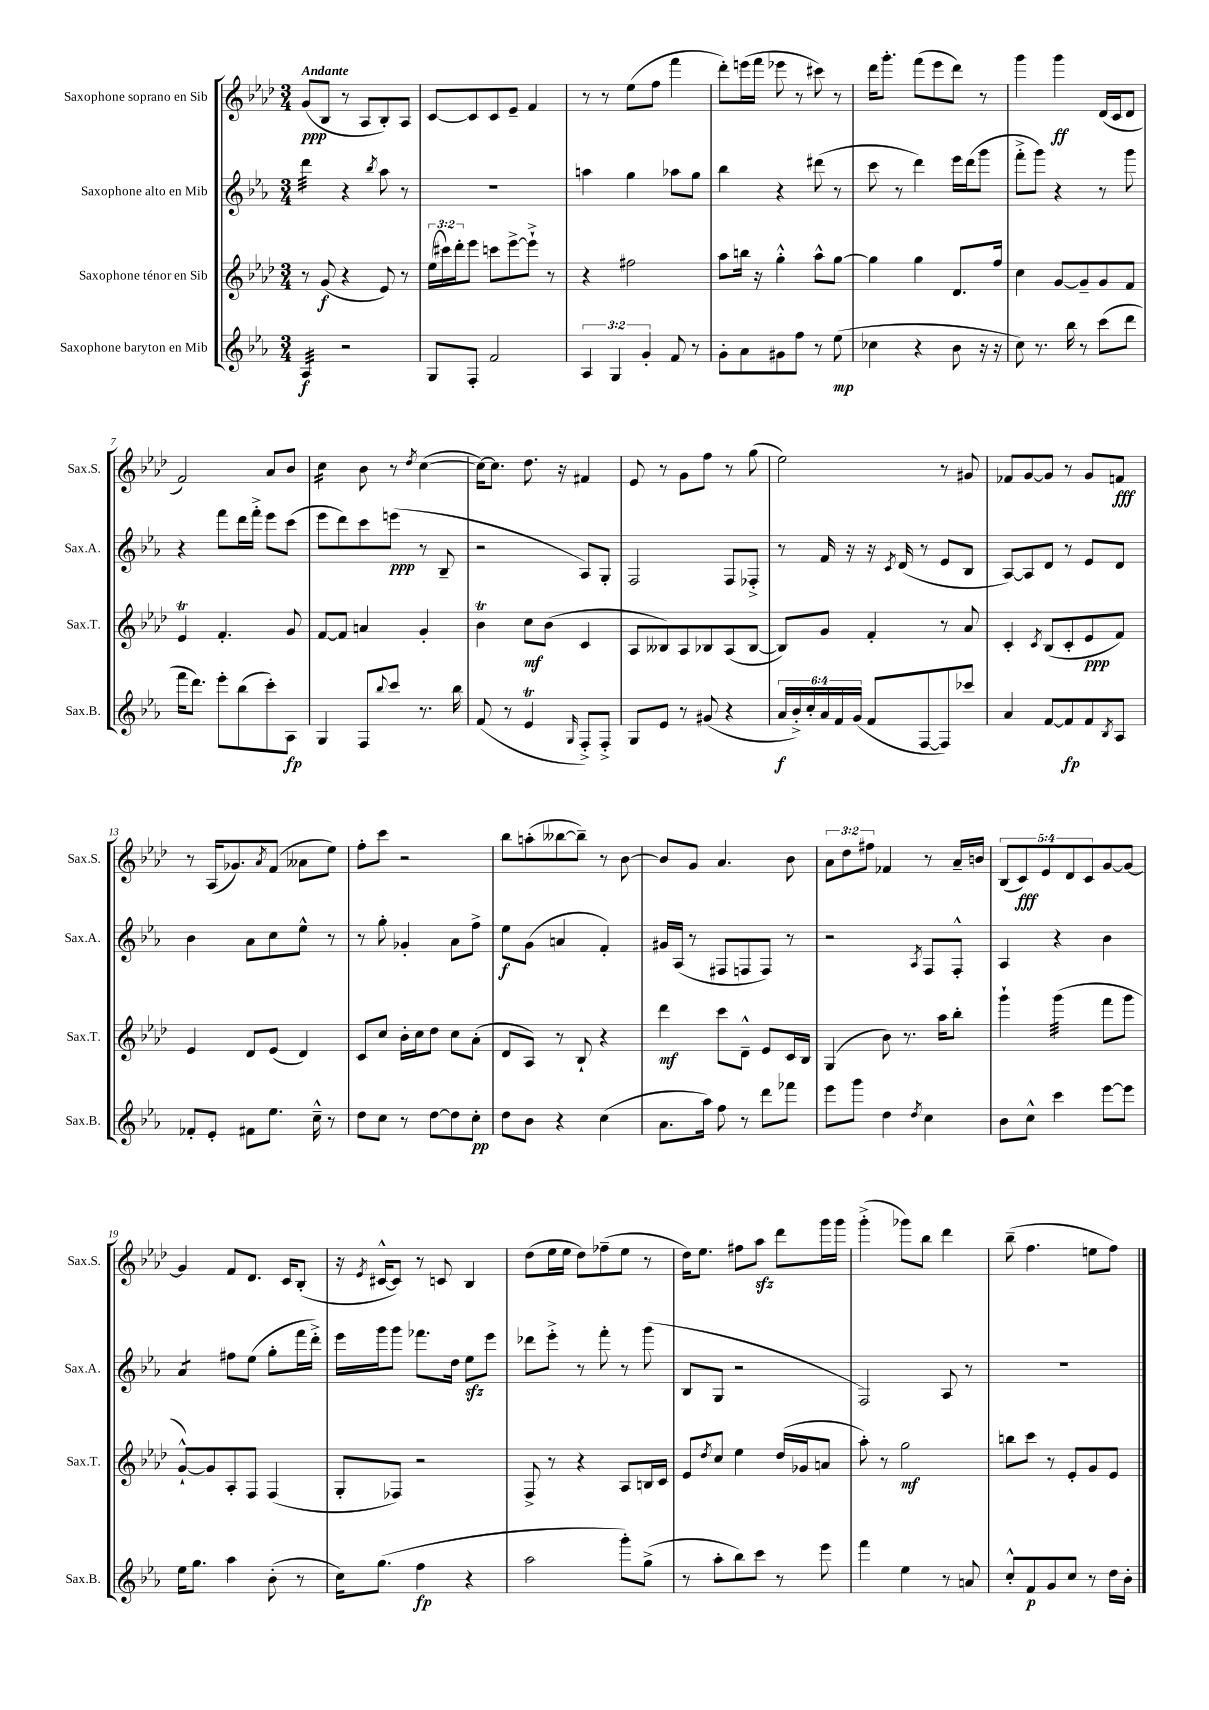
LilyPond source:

<<
\new StaffGroup <<
\new Staff = "s0" \with { instrumentName = "Saxophone soprano en Sib" shortInstrumentName = "Sax.S." } {
    \clef treble \key aes \major \numericTimeSignature \time 3/4 \override Staff.TupletNumber.text = #tuplet-number::calc-fraction-text \tempo "Andante"
    g'8\ppp( bes8 r8 aes8 bes8-.) aes8 |
    c'8~ c'8 c'8 ees'8-- f'4 |
    r8 r8 ees''8( f''8 f'''4 |
    des'''8-.) e'''16( f'''16 ees'''8 r8 cis'''8) r8 |
    des'''16 g'''8.-. f'''8( ees'''8 des'''8) r8 |
    g'''4 g'''4\ff des'16( c'16 des'8 |
    f'2) aes'8 bes'8 |
    c''4:16 bes'8 r8 \acciaccatura { des''8 } c''4~( |
    c''16~) c''8. des''8. r16 fis'4 |
    ees'8 r8 g'8 f''8 r8 g''8( |
    ees''2) r8 gis'8 |
    fes'8 g'8~ g'8 r8 g'8 f'8\fff |
    r8 aes16( ges'8.) \acciaccatura { aes'8 } f'8( aeses'8 ees''8) |
    f''8-. c'''8 r2 |
    bes''8 a''8-.( beses''8~ beses''8--) r8 bes'8~ |
    bes'8 g'8 aes'4. bes'8 |
    \tuplet 3/2 { aes'8 des''8 fis''8 } fes'4 r8 aes'16-- b'16 |
    \tuplet 5/4 { bes8( c'8\fff) ees'8 des'8 c'8 } g'8~ g'8~ |
    g'4 f'8 des'8. c'16 bes8-.( |
    r16 \acciaccatura { ees'8 } cis'16~-^ cis'8) r8 c'8 bes4 |
    des''8( ees''16 ees''16 des''8) fes''8--( ees''8 r8 |
    des''16) ees''8. fis''8 aes''8\sfz des'''8 g'''16 g'''16 |
    g'''4-.->( ges'''8) bes''8 des'''4 |
    bes''8--( f''4. e''8 f''8) \bar "|." |
}
\new Staff = "s1" \with { instrumentName = "Saxophone alto en Mib" shortInstrumentName = "Sax.A." } {
    \clef treble \key ees \major \numericTimeSignature \time 3/4
    d'''4:32 r4 \acciaccatura { bes''8 } aes''8 r8 |
    R2. |
    a''4 g''4 aes''8 g''8 |
    bes''4 r4 dis'''8( r8 |
    c'''8 r8 d'''4) ees'''16 d'''16( g'''8 |
    f'''8-.-> g'''8) r4 r8 g'''8 |
    r4 f'''8 d'''16 f'''16-.-> ees'''8 c'''8( |
    ees'''8 d'''8) c'''8 e'''8\ppp( r8 bes8-- |
    r2 aes8) g8-. |
    f2 f8 fes8-.-> |
    r8 f'16 r16 r16 \acciaccatura { c'8 } d'16( r8 ees'8 bes8 |
    aes8~) aes8 d'8 r8 ees'8 d'8 |
    bes'4 aes'8 c''8 ees''8-^ r8 |
    r8 g''8-. ges'4-. aes'8 f''8-> |
    ees''8\f g'8( a'4 f'4-.) |
    gis'16 aes16( r8 fis8 f8 f8) r8 |
    r2 \acciaccatura { aes8 } f8 f8-.-^ |
    aes4 r4 bes'4 |
    aes'4:8 fis''8 ees''8( g''8-. f'''16 d'''16-.->) |
    ees'''16 g'''16 g'''8 fes'''8. d''16 ees''8\sfz ees'''8 |
    des'''8 ees'''8-.-> r8 f'''8-. r8 g'''8( |
    bes8 g8 r2 |
    f2) aes8 r8 |
    R2. \bar "|." |
}
\new Staff = "s2" \with { instrumentName = "Saxophone ténor en Sib" shortInstrumentName = "Sax.T." } {
    \clef treble \key aes \major \numericTimeSignature \time 3/4 \override Staff.TupletNumber.text = #tuplet-number::calc-fraction-text
    r8 g'8\f( r4 ees'8) r8 |
    \tuplet 3/2 { ees''16( cis'''16) des'''16-. } ees'''8 c'''8 ees'''8~-> ees'''8-!-> r8 |
    r4 fis''2 |
    aes''8 b''16 r16 g''4-.-^ aes''8-^ g''8~ |
    g''4 g''4 des'8. f''16 |
    c''4 g'8~ g'8-- g'8 f'8 |
    ees'4\trill f'4.-. g'8 |
    f'8~ f'8 a'4 g'4-. |
    bes'4\trill c''8\mf bes'8( c'4 |
    aes8 beses8) aes8 bes8 aes8( bes8~ |
    bes8) g'8 f'4-. r8 aes'8 |
    c'4-. \acciaccatura { c'8 } bes8( c'8-. ees'8\ppp f'8) |
    ees'4 des'8 ees'8( des'4) |
    c'8 c''8 bes'16-. c''16 des''8 c''8 aes'8-.( |
    des'8 aes8) r8 bes8-! r4 |
    des'''4\mf c'''8 des'8---^ ees'8 c'16 bes16 |
    g4( bes'8) r8. aes''16 bes''8-. |
    g'''4-! g'''4:32( f'''8 g'''8 |
    g'8~-!-^) g'8 aes8-. f8 f4( |
    g8-. fes8) r2 |
    f8-> r8 r4 aes8 b16 c'16 |
    ees'8 \acciaccatura { des''8 } c''8 ees''4 des''16( ges'16 a'8 |
    aes''8-.) r8 g''2\mf |
    b''8 c'''8 r8 ees'8-. g'8 ees'8 \bar "|." |
}
\new Staff = "s3" \with { instrumentName = "Saxophone baryton en Mib" shortInstrumentName = "Sax.B." } {
    \clef treble \key ees \major \numericTimeSignature \time 3/4 \override Staff.TupletNumber.text = #tuplet-number::calc-fraction-text
    aes4:32\f r2 |
    g8 f8-. f'2 |
    \tuplet 3/2 { aes4 g4 g'4-. } f'8 r8 |
    g'8-. aes'8 gis'8 f''8 r8 ees''8\mp( |
    ces''4 r4 bes'8 r16 r16 |
    c''8) r8. bes''16 r8 c'''8( d'''8 |
    f'''16 d'''8.) ees'''8-. bes''8( c'''8-.) aes8\fp |
    g4 f8 \appoggiatura { bes''8 } c'''8 r8. bes''16 |
    f'8( r8 ees'4\trill \grace { g16 } f8-.->) f8-.-> |
    g8 ees'8 r8 gis'8( r4 |
    \tuplet 6/4 { aes'16\f bes'16-.->) c''16-. aes'16 f'16 g'16( } f'8 f8~ f8) ces'''8 |
    aes'4 f'8~ f'8\fp f'8 \acciaccatura { bes8 } aes8 |
    fes'8-. ees'8-. fis'8 ees''8. c''16---^ r8 |
    d''8 c''8 r8 d''8~ d''8 c''8-.\pp |
    d''8 bes'8 r4 c''4( |
    aes'8. aes''16) f''8 r8 d'''8 fes'''8 |
    ees'''8 g'''8 d''4 \acciaccatura { d''8 } c''4 |
    bes'8 c''8-^ c'''4 ees'''8~ ees'''8 |
    ees''16 g''8. aes''4 bes'8-.( r8 |
    c''16) g''8.( f''4\fp r4 |
    aes''2 g'''8-.) g''8->( |
    r8 aes''8-. bes''8) c'''8 r8 ees'''8 |
    f'''4 ees''4 r8 a'8 |
    c''8-.-^ f'8\p g'8 c''8 r8 d''16 bes'16-. \bar "|." |
}
>>
>>
